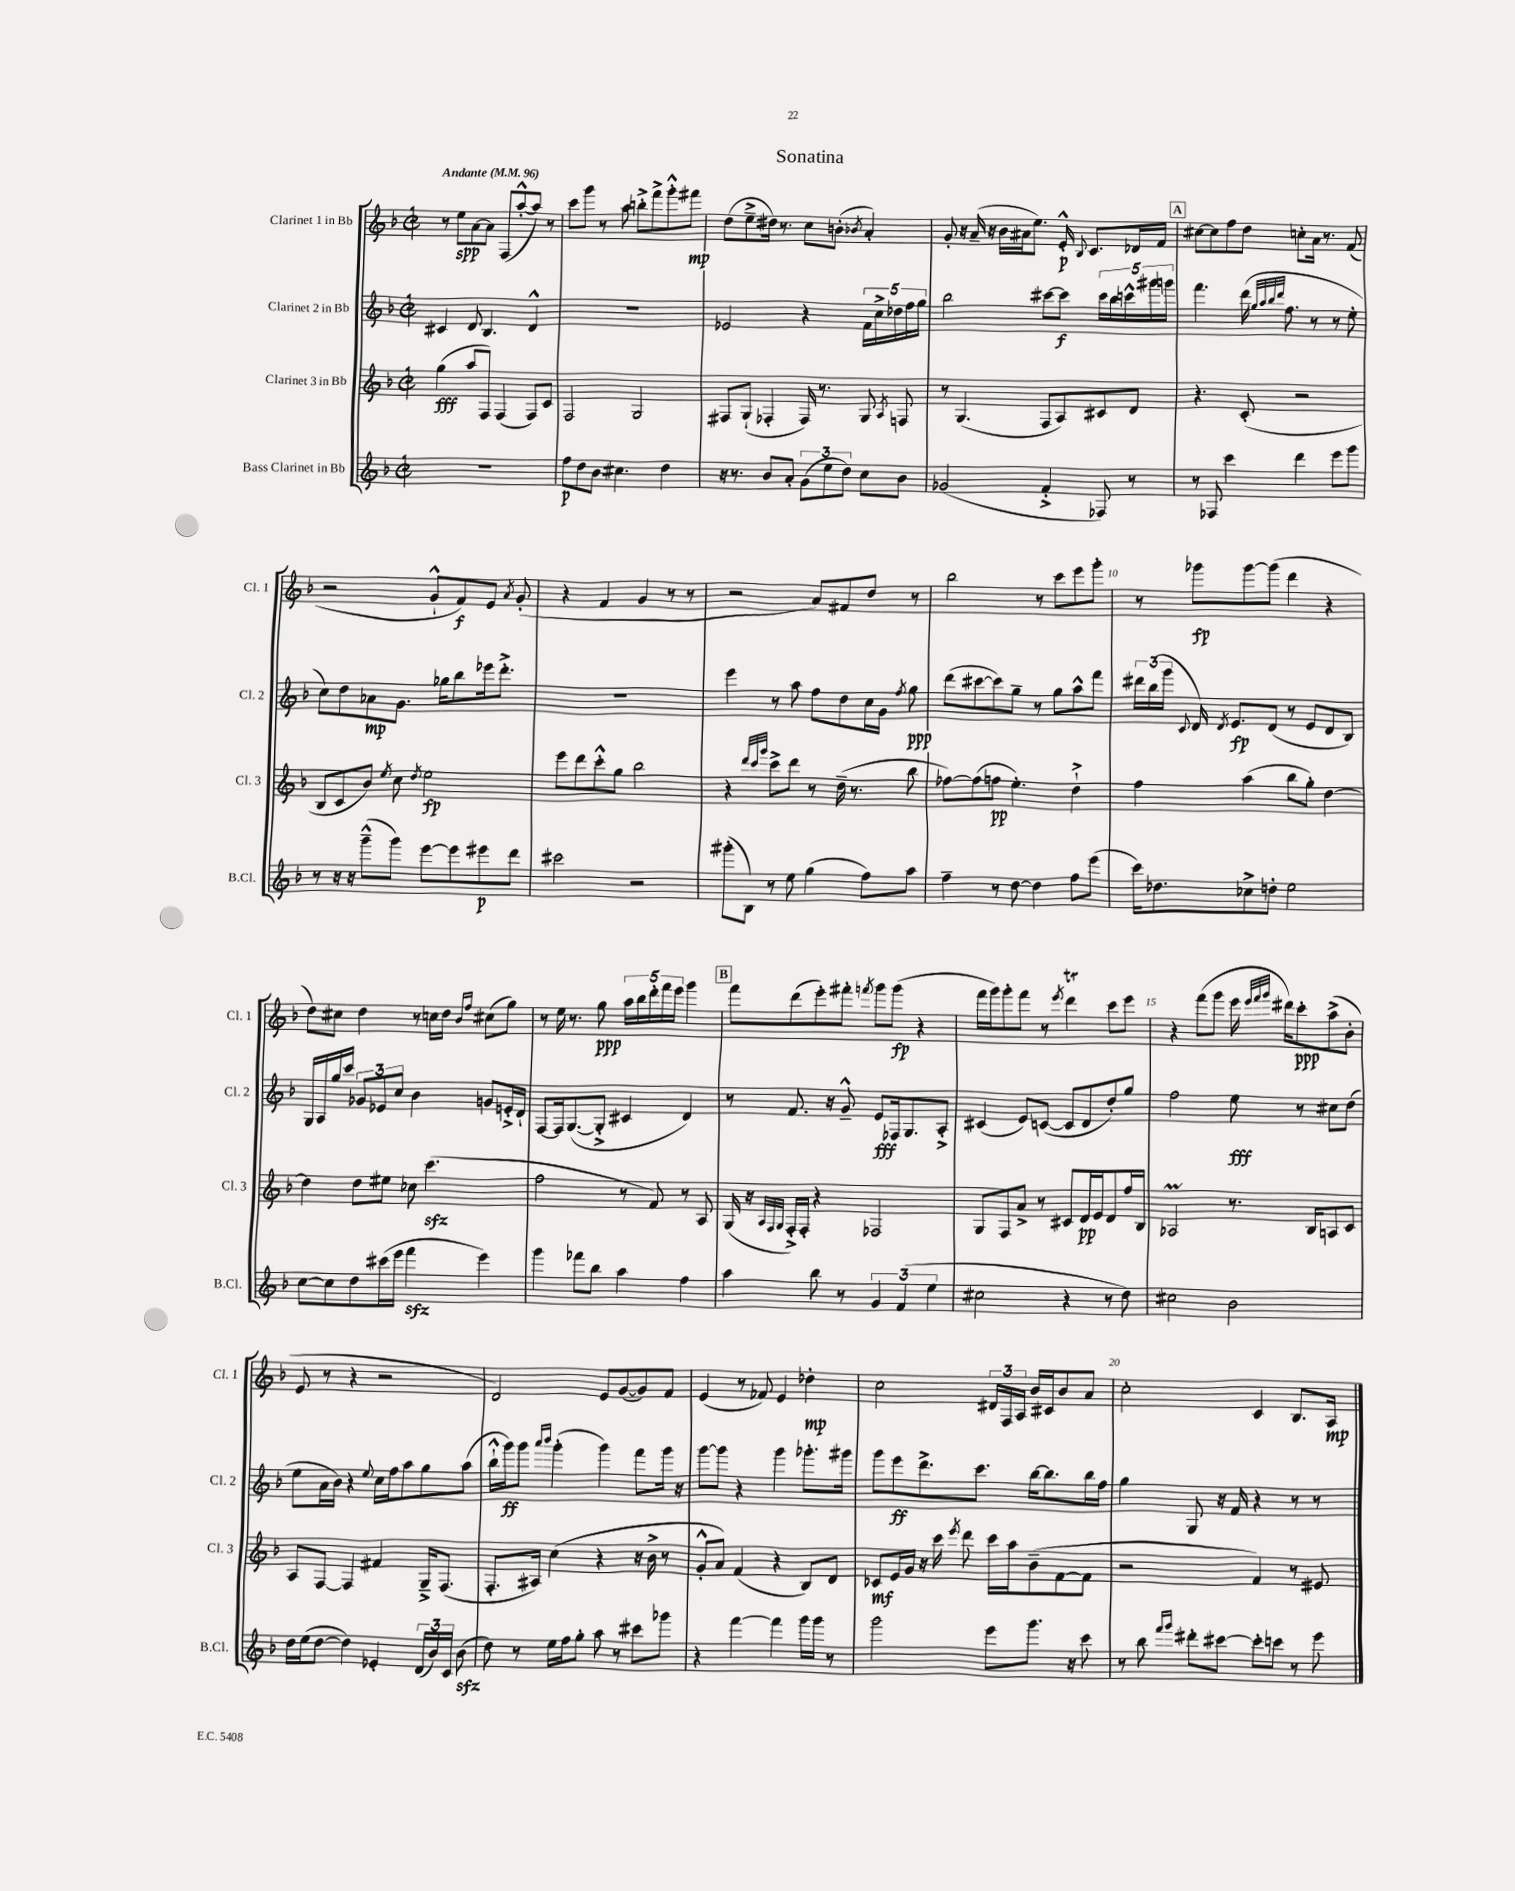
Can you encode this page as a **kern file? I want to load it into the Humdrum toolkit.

**kern	**dynam	**kern	**dynam	**kern	**dynam	**kern	**dynam
*part4	*part4	*part3	*part3	*part2	*part2	*part1	*part1
*staff4	*staff4	*staff3	*staff3	*staff2	*staff2	*staff1	*staff1
*I"Bass Clarinet in Bb	*	*I"Clarinet 3 in Bb	*	*I"Clarinet 2 in Bb	*	*I"Clarinet 1 in Bb	*
*I'B.Cl.	*	*I'Cl. 3	*	*I'Cl. 2	*	*I'Cl. 1	*
*clefG2	*	*clefG2	*	*clefG2	*	*clefG2	*
*k[b-]	*	*k[b-]	*	*k[b-]	*	*k[b-]	*
*M2/2	*	*M2/2	*	*M2/2	*	*M2/2	*
*met(c|)	*	*met(c|)	*	*met(c|)	*	*met(c|)	*
*MM96	*	*MM96	*	*MM96	*	*MM96	*
=1	=1	=1	=1	=1	=1	=1	=1
!	!	!	!	!	!	!LO:TX:a:B:t=Andante	!
1r	.	(4gg\	fff	4c#X/	.	8r	.
.	.	.	.	.	.	8ee\L	spp
.	.	8aa/L	.	8d/	.	[8a\	.
.	.	8F/J)	.	4.B-/	.	8a\J]	.
.	.	(4F/	.	.	.	(8F/L	.
.	.	.	.	.	.	[8aa'^^/	.
.	.	8F/L)	.	4d^^/	.	8aa/J])	.
.	.	8c/J	.	.	.	8r	.
=2	=2	=2	=2	=2	=2	=2	=2
8ff\L	p	2F/	.	1r	.	8ccc\L	.
8dd\	.	.	.	.	.	8ggg\J	.
8b-\J	.	.	.	.	.	8r	.
4.cc#X\	.	.	.	.	.	8aa\	.
.	.	2G/	.	.	.	8bbn'^\L	.
.	.	.	.	.	.	8fff^\	.
4dd\	.	.	.	.	.	8ggg'^^\	.
.	.	.	.	.	.	8fff#X\J	mp
=3	=3	=3	=3	=3	=3	=3	=3
16r	.	8F#X/L	.	2e-X/	.	(8dd\L	.
8.r	.	.	.	.	.	.	.
.	.	(8G`/J	.	.	.	8ee~^\	.
8b-/L	.	4F-X'/	.	.	.	16dd#X\Jk)	.
.	.	.	.	.	.	8.r	.
8a'/J	.	.	.	.	.	.	.
(12g\L	.	16F-/)	.	4r	.	8cc\L	.
.	.	8.r	.	.	.	.	.
12ee\	.	.	.	.	.	.	.
.	.	.	.	.	.	(8bn'\J	.
12dd\J)	.	.	.	.	.	.	.
.	.	.	.	.	.	8qb-X/	.
8cc\L	.	8G/	.	20f\LL	.	4a'/)	.
.	.	.	.	20cc^\	.	.	.
.	.	.	.	20dd-X\	.	.	.
.	.	8qA/	.	.	.	.	.
8b-\J	.	8Fn/	.	.	.	.	.
.	.	.	.	20ff\	.	.	.
.	.	.	.	20gg\JJ	.	.	.
=4	=4	=4	=4	=4	=4	=4	=4
(2g-X/	.	8r	.	2bb-\	.	8g'/	.
.	.	(4.G/	.	.	.	16r	.
.	.	.	.	.	.	(16a~/	.
.	.	.	.	.	.	16r	.
.	.	.	.	.	.	16b-\LL	.
.	.	.	.	.	.	16a#X\J	.
.	.	.	.	.	.	8.ee\J)	.
4f'^/	.	8F/L	.	[8ccc#X\L	.	.	.
.	.	8A/)	.	8ccc#\J]	f	16e'^^/	p
.	.	.	.	.	.	8qqB-/	.
.	.	.	.	.	.	8.c/L	.
8F-X/)	.	8c#X/	.	20ccc#\LL	.	.	.
.	.	.	.	20bb-\	.	.	.
.	.	.	.	20cccn^^\	.	.	.
8r	.	8d/J	.	.	.	16d-X/L	.
.	.	.	.	20ggg#X\	.	.	.
.	.	.	.	.	.	16f/JJ	.
.	.	.	.	20gggn\JJ	.	.	.
!!LO:REH:place=s1:t=A
=5	=5	=5	=5	=5	=5	=5	=5
8r	.	4.r	.	4.fff\	.	[8cc#X\L	.
8F-X/	.	.	.	.	.	8cc#\]	.
4ccc\	.	.	.	.	.	8ff\	.
.	.	(8c'/	.	(16ddd\	.	8dd\J	.
.	.	.	.	32qqgg/LLL	.	.	.
.	.	.	.	32qqaa/	.	.	.
.	.	.	.	32qqbb-/	.	.	.
.	.	.	.	32qqddd/JJJ	.	.	.
.	.	.	.	8.ff\	.	.	.
4ddd\	.	2r	.	.	.	8ccn'\L	.
.	.	.	.	8r	.	16a\Jk	.
.	.	.	.	.	.	8.r	.
8eee\L	.	.	.	8r	.	.	.
8ggg\J	.	.	.	8ee'\	.	(8f/	.
!!LO:LB:g=z
=6	=6	=6	=6	=6	=6	=6	=6
8r	.	8B-/L	.	8cc\L)	.	2r	.
16r	.	8c/	.	8dd\	.	.	.
16r	.	.	.	.	.	.	.
(8ggg~^^\L	.	8b-/J)	.	8a-X\	mp	.	.
.	.	8qee/	.	.	.	.	.
8ggg\J)	.	8cc\	.	8.g\J	.	.	.
.	.	8qdd/	.	.	.	.	.
[8eee\L	.	2ee\	fp	.	.	8g`^^/L	.
.	.	.	.	16gg-X\KL	.	.	.
8eee\]	.	.	.	8bb-\	.	8f/)	f
8eee#X\	p	.	.	16eee-X\k	.	8e/J	.
.	.	.	.	8.ddd'^\J	.	.	.
.	.	.	.	.	.	8qa/	.
8ddd\J	.	.	.	.	.	(8g'/	.
=7	=7	=7	=7	=7	=7	=7	=7
2ccc#X\	.	8eee\L	.	1r	.	4r	.
.	.	8ddd\	.	.	.	.	.
.	.	8ccc'^^\	.	.	.	4f/	.
.	.	8gg\J	.	.	.	.	.
2r	.	2bb-\	.	.	.	4g/	.
.	.	.	.	.	.	8r	.
.	.	.	.	.	.	8r	.
=8	=8	=8	=8	=8	=8	=8	=8
(8ggg#X'\L	.	4r	.	4eee\	.	2r	.
8B-\J)	.	.	.	.	.	.	.
.	.	32qqddd/LLL	.	.	.	.	.
.	.	32qqccc/	.	.	.	.	.
.	.	32qqggg/JJJ	.	.	.	.	.
8r	.	8ccc^\L	.	8r	.	.	.
8ee\	.	8ddd\J	.	8aa\	.	.	.
(4gg\	.	8r	.	8ff\L	.	8a/L)	.
.	.	(16dd~\	.	8dd\	.	8f#X/	.
.	.	8.r	.	.	.	.	.
8ff\L)	.	.	.	16cc\L	.	8dd/J	.
.	.	.	.	16g\JJ	.	.	.
.	.	.	.	8qff/	.	.	.
8aa\J	.	8bb-\	.	8gg\	ppp	8r	.
=9	=9	=9	=9	=9	=9	=9	=9
4ff~\	.	[8ff-X\L)	.	(8ddd\L	.	2bb-\	.
.	.	(8ff-\]	.	[8ccc#X\	.	.	.
8r	.	8ffn\J	pp	8ccc#\])	.	.	.
[8dd\	.	4.ee'\)	.	8gg~\J	.	.	.
4dd\]	.	.	.	8r	.	8r	.
.	.	.	.	8gg\L	.	8ccc\L	.
8ff\L	.	4dd`^\	.	8aa^^\	.	8eee\	.
(8eee\J	.	.	.	8fff\J	.	8ggg'\J	.
=10	=10	=10	=10	=10	=10	=10	=10
16ccc\KL)	.	4ff\	.	24ddd#X\LL	.	8r	.
.	.	.	.	(24bb-\	.	.	.
8.dd-X\	.	.	.	.	.	.	.
.	.	.	.	24ggg\JJ	.	.	.
.	.	.	.	8qqc/	.	.	.
.	.	.	.	16d/)	.	8ggg-X\L	fp
.	.	.	.	8qd/	.	.	.
.	.	.	.	8.e/L	fp	.	.
8cc-X^\	.	(4aa\	.	.	.	[8ggg-\	.
8ddn'\J	.	.	.	(8d/J	.	(8ggg-\J]	.
2ee\	.	8bb-\L	.	8r	.	4ddd\	.
.	.	8gg'\J)	.	8e/L	.	.	.
.	.	[4dd\	.	8d/	.	4r	.
.	.	.	.	8B-/J)	.	.	.
!!LO:LB:g=z
=11	=11	=11	=11	=11	=11	=11	=11
[8cc\L	.	4dd\]	.	16G/LL	.	8dd\L)	.
.	.	.	.	16A/	.	.	.
8cc\]	.	.	.	16gg/	.	8cc#X\J	.
.	.	.	.	16ccc/JJ	.	.	.
8dd\	.	8dd\L	.	12g-X/L	.	4dd\	.
.	.	.	.	12e-X/	.	.	.
(16ccc#X\L	.	8ee#X\J	.	.	.	.	.
.	.	.	.	12cc/J	.	.	.
16eee\JJ	.	.	.	.	.	.	.
4fffzz\	.	8cc-X\	.	4b-\	.	8r	.
.	.	(4.ccczz\	.	.	.	16ccn\LL	.
.	.	.	.	.	.	16dd\JJ	.
.	.	.	.	.	.	16qqb-/LL	.
.	.	.	.	.	.	16qqff/JJ	.
4eee\)	.	.	.	8gn/L	.	(8cc#X\L	.
.	.	.	.	16en'^/L	.	8gg\J)	.
.	.	.	.	16d`/JJ	.	.	.
=12	=12	=12	=12	=12	=12	=12	=12
4ggg\	.	2ff\	.	[8F/L	.	8r	.
.	.	.	.	16F/k]	.	16ee\	.
.	.	.	.	([8.G/	.	8.r	.
8fff-X\L	.	.	.	.	.	.	.
8bb-\J	.	.	.	8G'^/J]	.	8gg\	ppp
4aa\	.	8r	.	4c#X/	.	20aa\LL	.
.	.	.	.	.	.	20bb-\	.
.	.	.	.	.	.	20ddd'\	.
.	.	8f/)	.	.	.	.	.
.	.	.	.	.	.	20fff\	.
.	.	.	.	.	.	20eee\JJ	.
4ff\	.	8r	.	4d/)	.	4ggg\	.
.	.	8A/	.	.	.	.	.
!!LO:REH:place=s1:t=B
=13	=13	=13	=13	=13	=13	=13	=13
4aa\	.	(16G/	.	8r	.	8fff\L	.
.	.	16r	.	.	.	.	.
.	.	32qqA/LLL	.	.	.	.	.
.	.	32qqF/	.	.	.	.	.
.	.	32qqG/JJJ	.	.	.	.	.
.	.	16F'^/LL)	.	8.f/	.	(8ddd\	.
.	.	16F'/JJ	.	.	.	.	.
8bb-\	.	4r	.	.	.	8eee'\)	.
.	.	.	.	16r	.	.	.
8r	.	.	.	8g~^^/	.	8fff#X'\J	.
.	.	.	.	.	.	8qfffn/	.
6g/	.	2F-X/	.	8e/L	fff	8ggg\L	.
.	.	.	.	16F-X/k	.	(8ggg\J	fp
(6f/	.	.	.	.	.	.	.
.	.	.	.	8.G/	.	.	.
.	.	.	.	.	.	4r	.
6ee\	.	.	.	.	.	.	.
.	.	.	.	8A'^/J	.	.	.
=14	=14	=14	=14	=14	=14	=14	=14
2cc#X\	.	8G/L	.	(4c#X/	.	16fff\LL	.
.	.	.	.	.	.	16ggg\J)	.
.	.	8F/	.	.	.	8ggg'\	.
.	.	8a^/J	.	8e/L)	.	8fff\J	.
.	.	8r	.	([8cn/J	.	8r	.
.	.	.	.	.	.	8qeee/	.
4r	.	8c#X/L	.	8c/L]	.	4dddT\	.
.	.	16d/L	pp	8d/	.	.	.
.	.	16e/J	.	.	.	.	.
8r	.	8d/	.	8dd'/)	.	8ccc\L	.
8dd\)	.	16ff/L	.	8gg/J	.	8eee\J	.
.	.	16B-/JJ	.	.	.	.	.
=15	=15	=15	=15	=15	=15	=15	=15
2cc#X\	.	2A-XM/	.	2ff\	.	4r	.
.	.	.	.	.	.	(8fff\L	.
.	.	.	.	.	.	8ggg\J	.
2b-\	.	8.r	.	8ee\	fff	16eee\	.
.	.	.	.	.	.	32qqeee/LLL	.
.	.	.	.	.	.	32qqfff/	.
.	.	.	.	.	.	32qqggg/JJJ	.
.	.	.	.	.	.	16ddd#X\KL)	.
.	.	.	.	8r	.	8ccc'\	ppp
.	.	16B-/KL	.	.	.	.	.
.	.	8An/	.	8cc#X\L	.	(8aa^\	.
.	.	8c/J	.	(8dd\J	.	8b-'\J	.
!!LO:LB:g=z
=16	=16	=16	=16	=16	=16	=16	=16
16dd\LL	.	8A/L	.	8ee\L	.	8e/	.
(16ee\J	.	.	.	.	.	.	.
[8dd\J	.	[8F/J	.	16a\L	.	8r	.
.	.	.	.	16b-\JJ)	.	.	.
4dd\])	.	4F/]	.	4r	.	4r	.
.	.	.	.	8qqee/	.	.	.
4e-X'/	.	4f#X/	.	16cc\LL	.	2r	.
.	.	.	.	16ff\J	.	.	.
.	.	.	.	8aa\	.	.	.
(24d/LL	.	16G~^/KL	.	8gg\	.	.	.
24b-/)	.	.	.	.	.	.	.
.	.	(8.F/J	.	.	.	.	.
24c/JJ	.	.	.	.	.	.	.
(8b-zz\	.	.	.	(8aa\J	.	.	.
=17	=17	=17	=17	=17	=17	=17	=17
8dd\)	.	8.F'/L	.	16bb-`^^\LL	.	2d/)	.
.	.	.	.	16ggg\J)	ff	.	.
8r	.	.	.	8ggg\J	.	.	.
.	.	16A#X/Jk)	.	.	.	.	.
.	.	.	.	16qqaaa/LL	.	.	.
.	.	.	.	16qqbbb-/JJ	.	.	.
16ee\LL	.	(4cc\	.	(4ggg'\	.	.	.
16ff\J	.	.	.	.	.	.	.
8gg'\J	.	.	.	.	.	.	.
8aa\	.	4r	.	4ggg\)	.	8e/L	.
8r	.	.	.	.	.	([8g/	.
8ccc#X\L	.	16r	.	8fff\L	.	8g/])	.
.	.	16b-^\	.	.	.	.	.
8ggg-X\J	.	8r	.	16ggg\Jk	.	8f/J	.
.	.	.	.	16r	.	.	.
=18	=18	=18	=18	=18	=18	=18	=18
4r	.	8g'^^/L	.	[8ggg\L	.	(4e/	.
.	.	8a/J)	.	8ggg\J]	.	.	.
[4fff\	.	(4f/	.	4r	.	8r	.
.	.	.	.	.	.	8f-X/)	.
4fff\]	.	4r	.	4ggg\	.	4e/	.
16ggg\LL	.	8B-/L)	.	8.ggg-X'\L	.	4dd-X'\	mp
16ggg\JJ	.	.	.	.	.	.	.
8r	.	8d/J	.	.	.	.	.
.	.	.	.	16ggg#X\Jk	.	.	.
=19	=19	=19	=19	=19	=19	=19	=19
2ggg\	.	8c-X/L	mf	8ggg\L	.	2cc\	.
.	.	16e/L	.	8eee\	ff	.	.
.	.	16g/JJ	.	.	.	.	.
.	.	16r	.	8.ddd^\	.	.	.
.	.	16ccc\	.	.	.	.	.
.	.	8qeee/	.	.	.	.	.
.	.	8ddd\	.	.	.	.	.
.	.	.	.	8.ccc\J	.	.	.
8eee\L	.	16ccc\LL	.	.	.	24d#X/LL	.
.	.	.	.	.	.	24F/	.
.	.	16aa\J	.	.	.	.	.
.	.	.	.	.	.	24A/JJ	.
8.ggg\J	.	(8b-~\	.	[16bb-\KL	.	16b-/LL	.
.	.	.	.	8.bb-\]	.	16c#X/J	.
.	.	[8f\	.	.	.	8b-/	.
16r	.	.	.	.	.	.	.
8ccc\	.	8f\J]	.	16bb-\L	.	8a/J	.
.	.	.	.	16ff\JJ	.	.	.
=20	=20	=20	=20	=20	=20	=20	=20
8r	.	2r	.	4gg\	.	2cc'\	.
8bb-\	.	.	.	.	.	.	.
16qqfff/LL	.	.	.	.	.	.	.
16qqggg/JJ	.	.	.	.	.	.	.
8ddd#X'\L	.	.	.	8G/	.	.	.
[8ccc#X\J	.	.	.	16r	.	.	.
.	.	.	.	16f/	.	.	.
8ccc#'\L]	.	4f/)	.	4r	.	4c/	.
8cccn\J	.	.	.	.	.	.	.
8r	.	8r	.	8r	.	8.B-/L	.
8eee\	.	8e#X/	.	8r	.	.	.
.	.	.	.	.	.	16A/Jk	mp
==	==	==	==	==	==	==	==
*-	*-	*-	*-	*-	*-	*-	*-
